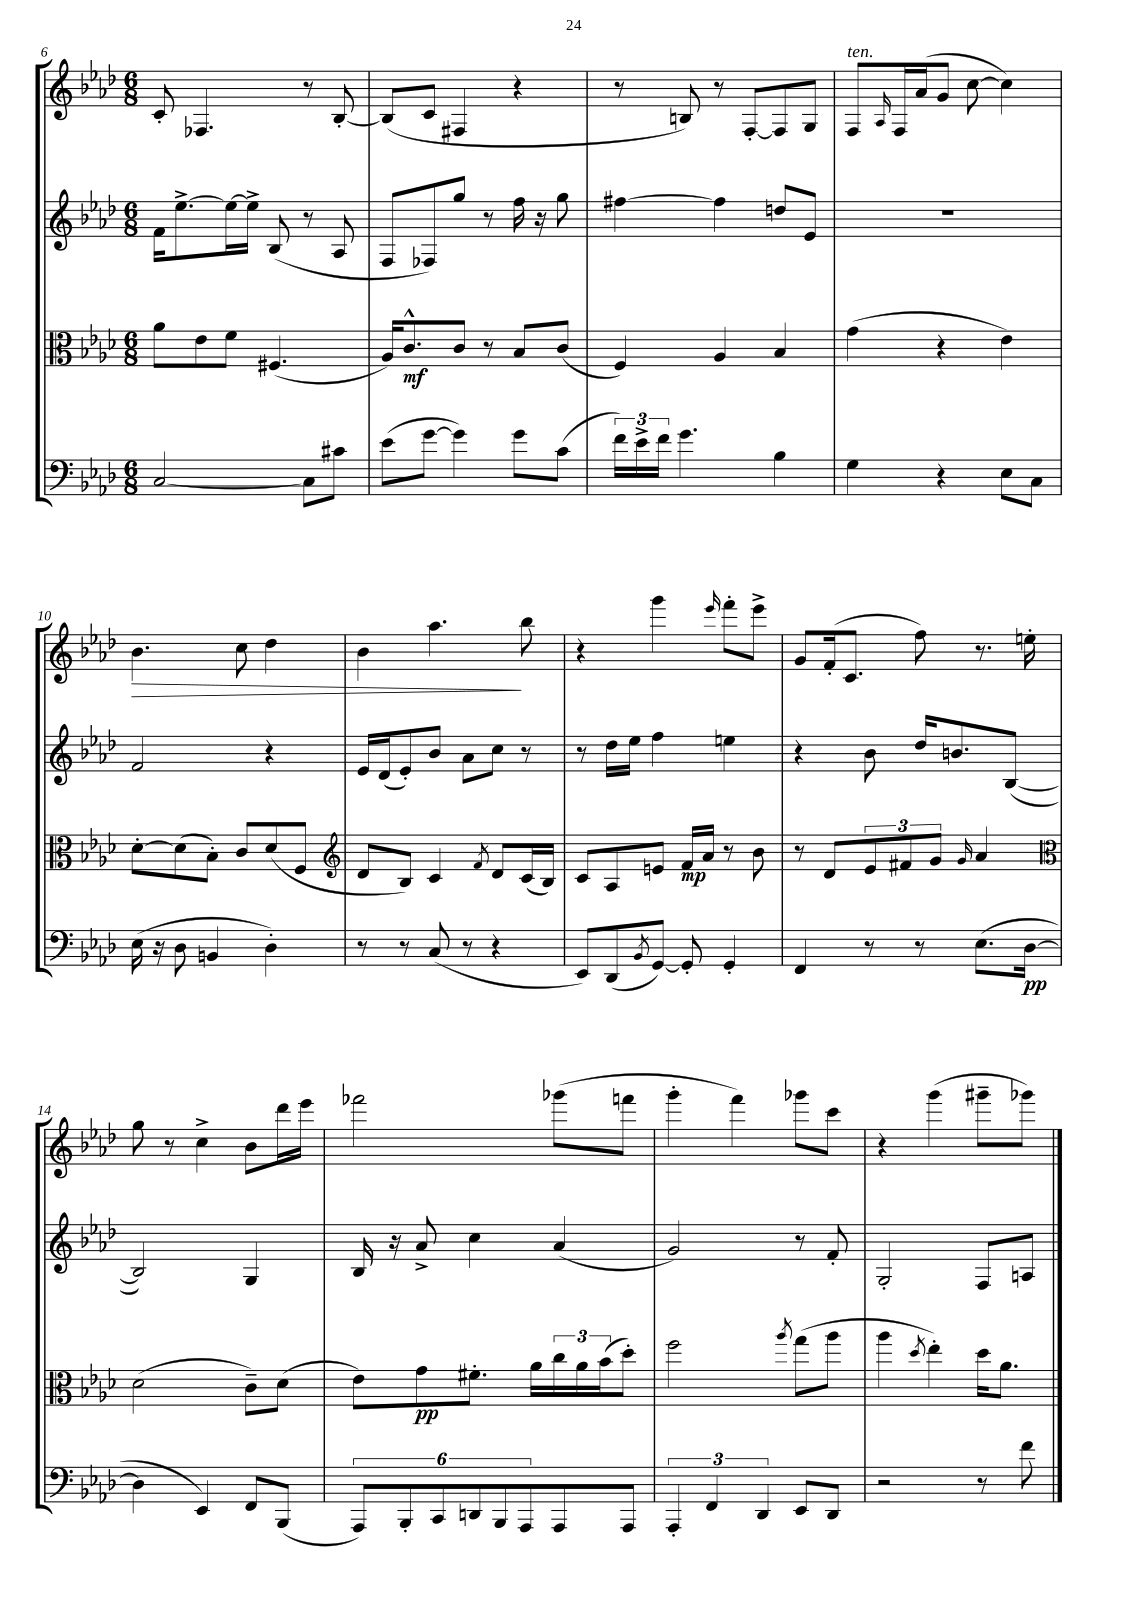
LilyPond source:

<<
\new StaffGroup <<
\new Staff = "s0" {
    \clef treble \key aes \major \numericTimeSignature \time 6/8
    c'8-. fes4. r8 bes8~-. |
    bes8( c'8 fis4 r4 |
    r8 b8) r8 f8~-. f8 g8 |
    f8^\markup { \italic "ten." } \grace { aes16 } f16 aes'16( g'8 c''8~ c''4) |
    bes'4.\> c''8 des''4 |
    bes'4 aes''4.\! bes''8 |
    r4 g'''4 \grace { ees'''16 } f'''8-. ees'''8-> |
    g'8 f'16-.( c'8. f''8) r8. e''16-. |
    g''8 r8 c''4-> bes'8 des'''16 ees'''16 |
    fes'''2 ges'''8( f'''8 |
    g'''4-. f'''4) ges'''8 c'''8 |
    r4 g'''4( gis'''8-- ges'''8) \bar "|." |
}
\new Staff = "s1" {
    \clef treble \key aes \major \numericTimeSignature \time 6/8
    f'16 ees''8.~-> ees''16~ ees''16-> bes8( r8 aes8 |
    f8 fes8) g''8 r8 f''16 r16 g''8 |
    fis''4~ fis''4 d''8 ees'8 |
    R2. |
    f'2 r4 |
    ees'16 des'16( ees'8-.) bes'8 aes'8 c''8 r8 |
    r8 des''16 ees''16 f''4 e''4 |
    r4 bes'8 des''16 b'8. bes8~( |
    bes2) g4 |
    bes16 r16 aes'8-> c''4 aes'4( |
    g'2) r8 f'8-. |
    g2-. f8 a8 \bar "|." |
}
\new Staff = "s2" {
    \clef alto \key aes \major \numericTimeSignature \time 6/8
    aes'8 ees'8 f'8 fis4.( |
    aes16) c'8.-^\mf c'8 r8 bes8 c'8( |
    f4) aes4 bes4 |
    g'4( r4 ees'4) |
    des'8~-. des'8( bes8-.) c'8 des'8( f8 |
    \clef treble des'8 bes8) c'4 \acciaccatura { f'8 } des'8 c'16( bes16) |
    c'8 aes8 e'8 f'16\mp aes'16 r8 bes'8 |
    r8 des'8 \tuplet 3/2 { ees'8 fis'8 g'8 } \grace { g'16 } aes'4 |
    \clef alto des'2( c'8--) des'8( |
    ees'8) g'8\pp fis'8.-. aes'16 \tuplet 3/2 { c''16 aes'16 bes'16( } des''8-.) |
    f''2 \acciaccatura { aes''8 } g''8( aes''8 |
    aes''4 \acciaccatura { des''8 } ees''4-.) des''16 aes'8. \bar "|." |
}
\new Staff = "s3" {
    \clef bass \key aes \major \numericTimeSignature \time 6/8
    c2~ c8 cis'8 |
    ees'8( g'8~ g'4) g'8 c'8( |
    \tuplet 3/2 { f'16) ees'16-> f'16 } g'4. bes4 |
    g4 r4 ees8 c8 |
    ees16( r16 des8 b,4 des4-.) |
    r8 r8 c8( r8 r4 |
    ees,8) des,8( \acciaccatura { bes,8 } g,8~) g,8-. g,4-. |
    f,4 r8 r8 ees8.( des16~\pp |
    des4 ees,4) f,8 bes,,8( |
    \tuplet 6/4 { aes,,8) bes,,8-. c,8 d,8 bes,,8 aes,,8 } aes,,8 aes,,8 |
    \tuplet 3/2 { aes,,4-. f,4 des,4 } ees,8 des,8 |
    r2 r8 f'8 \bar "|." |
}
>>
>>
\layout { \context { \Score currentBarNumber = #6 } }
